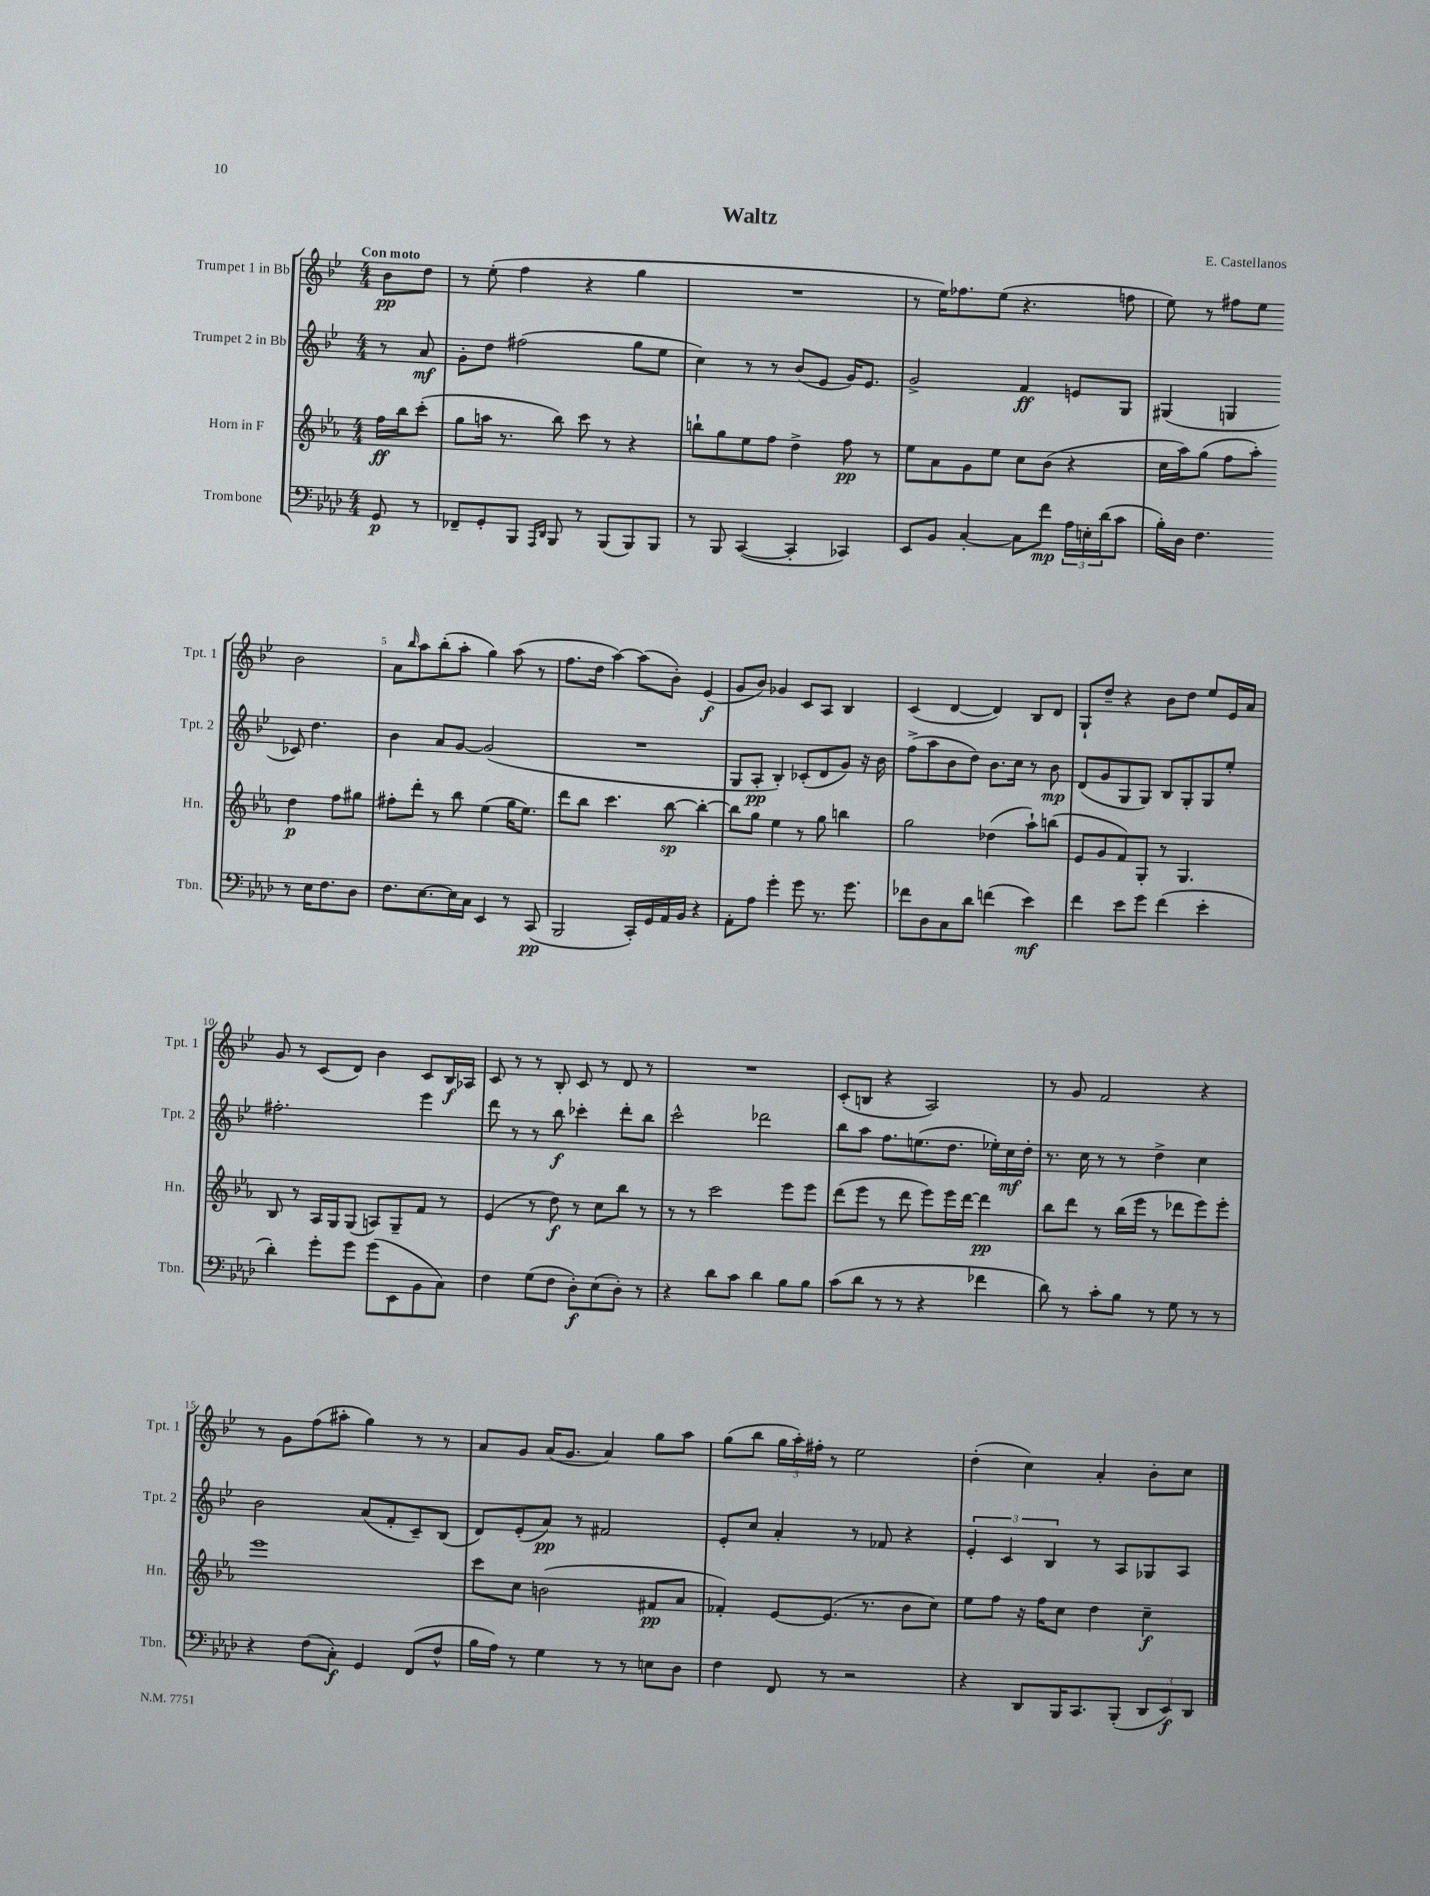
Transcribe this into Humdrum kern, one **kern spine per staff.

**kern	**kern	**kern	**kern
*staff4	*staff3	*staff2	*staff1
*clefF4	*clefG2	*clefG2	*clefG2
*k[b-e-a-d-]	*k[b-e-a-]	*k[b-e-]	*k[b-e-]
*M4/4	*M4/4	*M4/4	*M4/4
8GG/	16ff\LL	8r	8b-\L
.	16bb-\J	.	.
8r	(8ccc'\J	8a/	8dd\J
=	=	=	=
8FF-~/L	8gg\L	8g'\L	8r
8GG'/	16aa\Jk	8dd\J	(8ee-'\
.	8.r	.	.
8BBB-/J	.	(2ff#\	4ff\
16qqAAA-/LL	.	.	.
16qqDD-/JJ	.	.	.
8BBB-/	8bb-\)	.	.
8r	8ccc\	.	4r
(8BBB-/L	8r	.	.
8BBB-/)	4r	8gg\L	4gg\
8BBB-/J	.	8ee-\J	.
=	=	=	=
8r	8bb`\L	4cc\)	1r
8BBB-/	8gg\	.	.
([4CC/	8ee-\	8r	.
.	8ff\J	8r	.
4CC'/]	4dd^\	(8b-/L	.
.	.	8e-/J	.
4CC-/)	8ff\	16g/LK)	.
.	.	8.e-/J	.
.	8r	.	.
=	=	=	=
8EE-/L	8ee-\L	2g^/	8r
8BB-/J	8a-\	.	16ee-\LK)
.	.	.	8.ff-\
[4C'/	8g\	.	.
.	8ee-\J	.	(8ee-\J
8C\]L	8cc\L	4f/	4.r
8f\J	(8b-\J	.	.
24A-\LL	4r	8e/L	.
24E'\	.	.	.
(24d-\J	.	.	.
8c\J	.	8G/J	8ff\
=	=	=	=
16B-'\LL)	16cc\LL	(4G#/	8ee-\)
16D-\JJ	16aa-\J)	.	.
4.F\	(8gg\J	.	8r
.	8ff\L	4G/	8ff#\L
.	8aa-'\J)	.	8ee-\J
8r	4dd\	8c-/)	2b-\
16E-\LK	.	4.dd\	.
8.F\	.	.	.
.	8ff\L	.	.
8D-\J	8gg#\J	.	.
=	=	=	=
8.F\L	8ff#'\L	4b-\	8a\L
.	.	.	16qqbb-/
.	8ddd'\J	.	8aa\
[8.E-\	.	.	.
.	8r	8a/L	(8bb-'\
16E-\]L	8bb-\	[8g/J	8aa'\J
16C\JJ	.	.	.
4EE-/	(4ee-\	(2g/]	4gg\)
8r	16gg\LK	.	(8aa\
.	8.ee-\J)	.	.
(8CC/	.	.	8r
=	=	=	=
2BBB-/	8ddd\L	1r	8.ff\L
.	8bb-\J	.	.
.	.	.	16dd\Jk
.	4.ccc\	.	[4aa\)
16CC'/LL)	.	.	(8aa\]L
16GG/	.	.	.
16AA-/	[8bb-\	.	8b-'\J)
16BB-/JJ	.	.	.
4r	4bb-'\_	.	(4e-/
=	=	=	=
8AA-'\L	8bb-\]L	8G/L	8g/L
8A-\J	8gg\J	8A'/J	8b-/J)
4g'\	4ee-\	4B-'/)	4g-/
8g\	8r	(8c-'/L	8c/L
8.r	8gg\	8d/	8A/J
.	4bb\	8g/J)	4B-/
8.g\	.	.	.
.	.	16r	.
.	.	16b-\	.
=	=	=	=
8f-\L	2gg\	(8ff^\L	(4c/
8D-\	.	8aa\	.
8C\	.	8b-\	[4d/
8d-\J	.	8dd\J)	.
(4f\	(4dd-\	8.b-\L	4d/])
.	.	16cc\Jk	.
4e-\)	8aa-`\L)	8r	8B-/L
.	(8bb\J	8b-\	8d/J
=	=	=	=
4f\	8e-/L	(8d/L	8G`/L
.	8g/	8g/	8dd~/J
8e-\L	8f/)	8G/	4r
8g\J	8G'/J	8G/J)	.
(4f\	8r	8B-/L	8b-\L
.	4.G/	8G'/	8dd\J
4e-'\	.	8G/	8ee-/L
.	.	8ee-'/J	16e-/L
.	.	.	16a/JJ
=	=	=	=
4d-'\)	8B-/	2.ff#'\	8g/
.	8r	.	8r
8g'\L	16A-/LL	.	(8c/L
.	16G/J	.	.
8g\J	(8G/J	.	8d/J)
(8g\L	8A/L)	.	4b-\
8EE-\	8G~/	.	.
8BB-\	8f/J	4eee-\	8c/L
8C\J)	8r	.	16B-/L
.	.	.	16A-/JJ
=	=	=	=
4F\	(4e-/	8ddd\	8c/
.	.	8r	8r
(8G\L	8r	8r	8r
8F\J	8dd\)	8bb-\	8B-'/
8D-'\L)	8r	4ccc-'\	8c/
(8E-\	8cc\L	.	8r
8D-'\J)	8bb-\J	8ddd'\L	8d/
8r	8r	8bb-\J	8r
=	=	=	=
4r	8r	2ccc^^\	1r
.	8r	.	.
8d-\L	2ccc\	.	.
8c\J	.	.	.
4d-\	.	2ddd-\	.
8B-\L	8eee-\L	.	.
8B-\J	8eee-\J	.	.
=	=	=	=
(8c\L	(8ddd\L	8bb-\L	(8c'/L
8d-\J	8eee-\J	8aa\J	8B/J
8r	8r	8.ff\L	4r
8r	8ddd\	.	.
.	.	(8.ee\	.
4r	8eee-\L)	.	2A/)
.	16eee-\L	8.dd\J	.
.	[16ddd\JJ	.	.
4f-\	4ddd\]	.	.
.	.	16ee-'\LL)	.
.	.	16cc\	.
.	.	16dd'\JJ	.
=	=	=	=
8d-\)	8bb-\L	8.r	8r
8r	8ddd\J	.	8g/
.	.	16cc\	.
8c'\L	8r	8r	2f/
8B-\J	(16bb-\LL	8r	.
.	16eee-\JJ	.	.
8r	8r	4dd^\	.
8G\	8ddd-\L	.	.
8r	8eee-\)	4cc\	4r
8r	8eee-'\J	.	.
=	=	=	=
4r	1eee-	2b-\	8r
.	.	.	8g\L
(8F\L	.	.	(8ff\
8C'\J)	.	.	8aa#'\J
4GG/	.	(8a/L	4gg\)
.	.	8f'/	.
(8FF/L	.	8c~/)	8r
8F^^/J	.	(8B-/J	8r
=	=	=	=
16B-\LL	8ccc\L	8d/L)	8a/L
16A-\JJ)	.	.	.
8r	8cc\J	(8e-'/	8g/J
4G\	(2b\	8a/J)	(16a/LK
.	.	.	8.g/J
.	.	8r	.
8r	.	2f#/	4a/)
8r	.	.	.
8E\L	8f#/L	.	8gg\L
8D-\J	8a-/J	.	8aa\J
=	=	=	=
4F\	4f-'/)	8e-'/L	(8gg\L
.	.	8cc/J	8bb-\J
8FF/	[8e-/L	4a'/	24gg\LL
.	.	.	24aa'\)
.	.	.	24ff#'\JJ
8r	(8.e-/]J	.	8r
2r	.	8r	2ee-\
.	8.r	.	.
.	.	8f-/	.
.	8b-\L	4r	.
.	8cc\J)	.	.
=	=	=	=
4r	8ee-\L	6e-'/	(4dd'\
.	8ff\J	.	.
.	.	6c/	.
8DD-/L	16r	.	4cc\)
.	16ff\LK	.	.
.	.	6B-/	.
16BBB-/K	8cc\J	.	.
8.CC/	.	.	.
.	4dd\	8r	4a'/
(8BBB-'/J	.	8A/L	.
12DD-/L	4cc~\	8G-/	8b-'\L
12EE-/)	.	.	.
.	.	8A/J	8cc\J
12DD-/J	.	.	.
==	==	==	==
*-	*-	*-	*-
